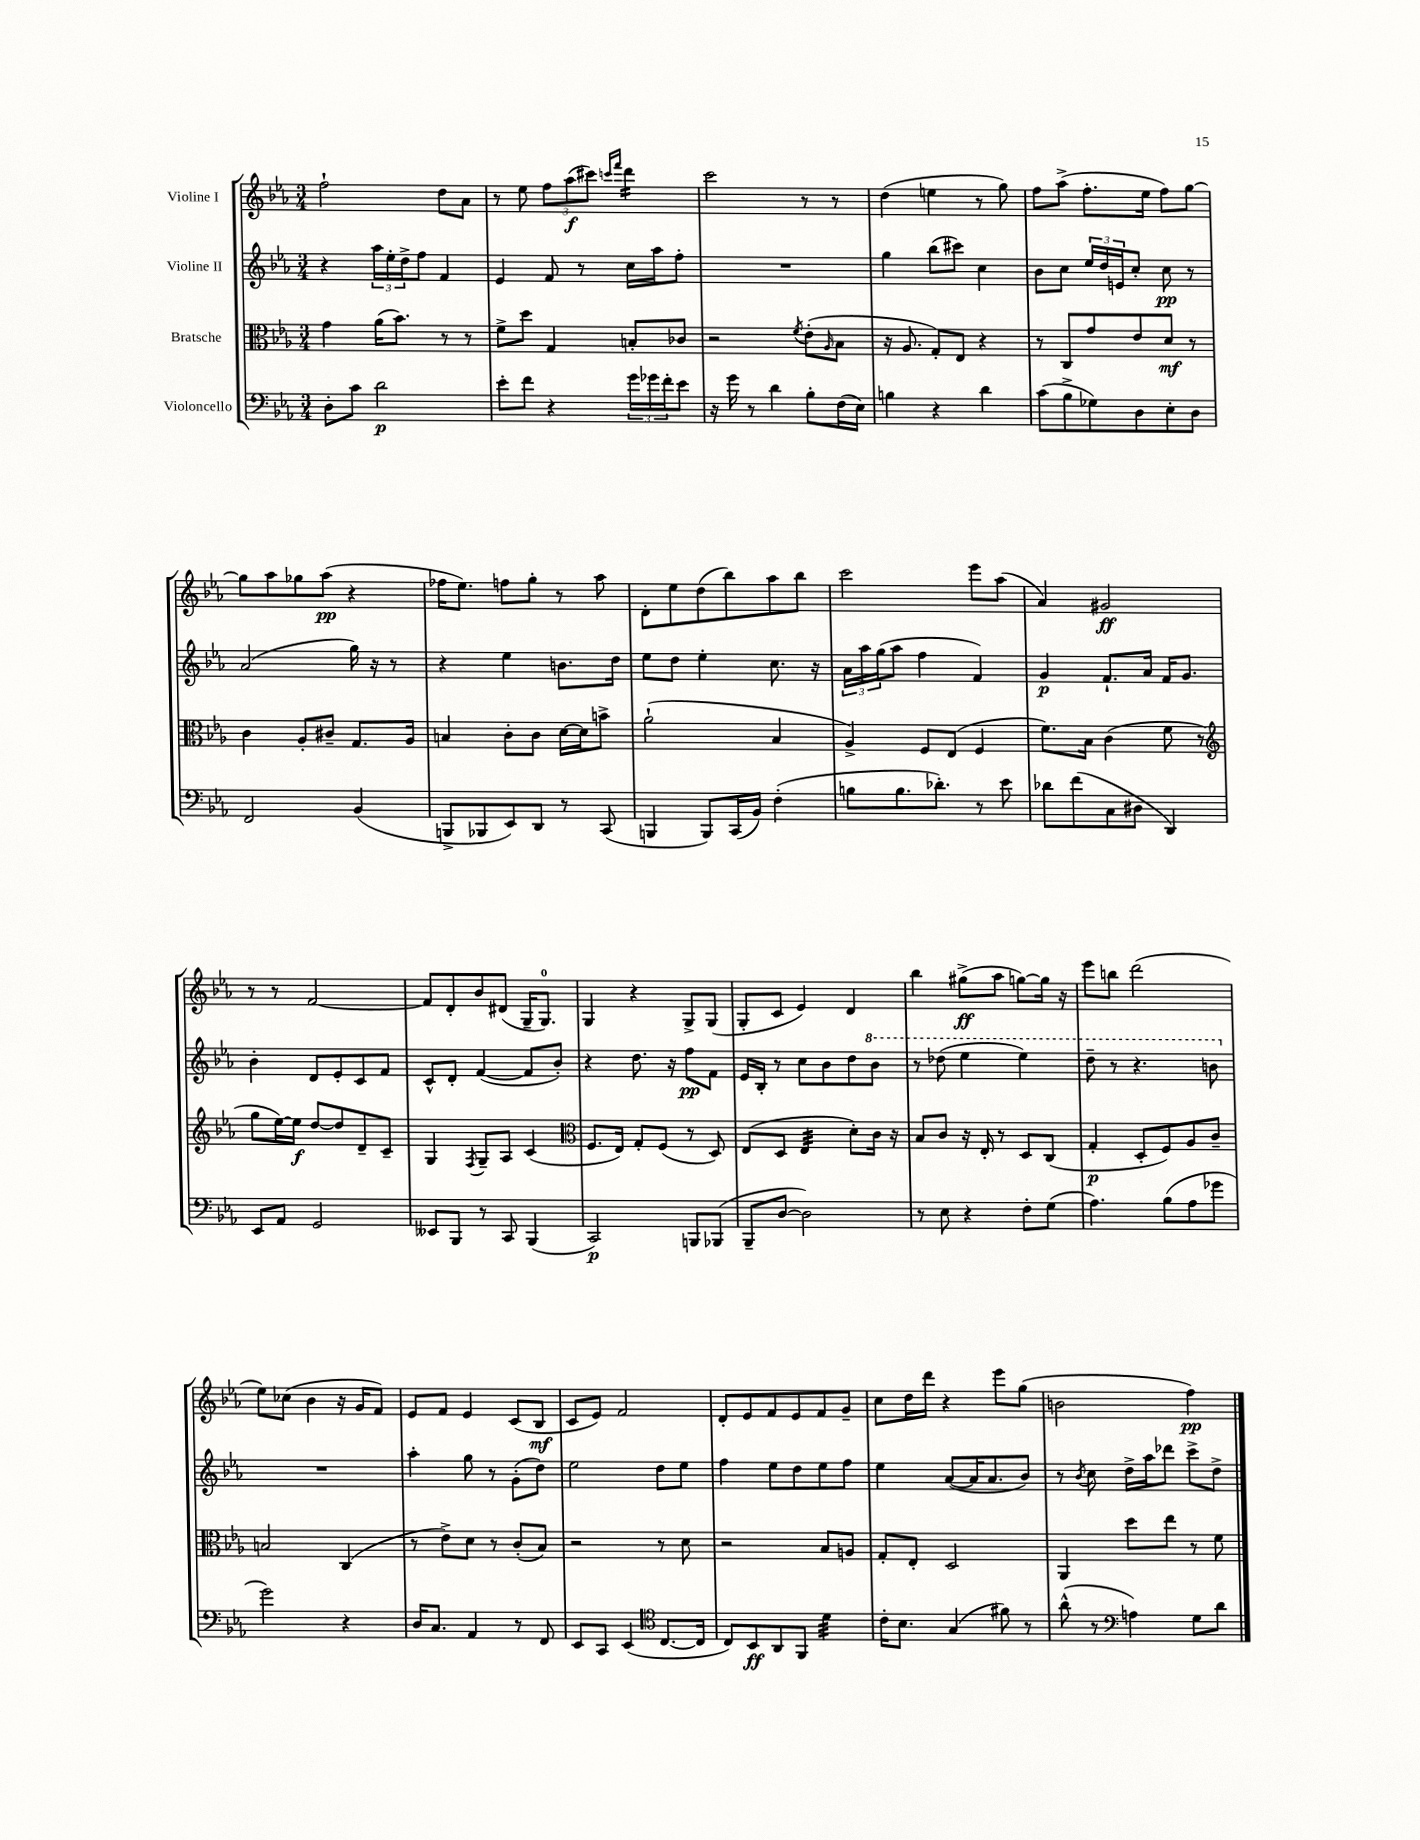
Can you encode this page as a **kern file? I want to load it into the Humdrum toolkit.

**kern	**kern	**kern	**kern
*staff4	*staff3	*staff2	*staff1
*clefF4	*clefC3	*clefG2	*clefG2
*k[b-e-a-]	*k[b-e-a-]	*k[b-e-a-]	*k[b-e-a-]
*M3/4	*M3/4	*M3/4	*M3/4
8D'	4g	4r	2ff`
8c	.	.	.
2d	(16a-	24aa-	.
.	.	24ee-'	.
.	8.b-)	.	.
.	.	24dd^	.
.	.	8ff	.
.	8r	4f	8dd
.	8r	.	8a-
=	=	=	=
8e-'	8f^	4e-	8r
8f	8dd	.	8ee-
4r	4G	8f	12ff
.	.	.	(12aa-
.	.	8r	.
.	.	.	12ccc#)
.	.	.	16qqccc
.	.	.	16qqfff
24g	8B'	16cc	4ddd
24g-	.	.	.
.	.	16aa-	.
24f'	.	.	.
8e-	8c-	8ff'	.
=	=	=	=
16r	2r	2.r	2ccc
16g	.	.	.
8r	.	.	.
4d	.	.	.
.	8qf	.	.
8B-'	(8e-'	.	8r
.	16qqA-	.	.
(16F	8B-	.	8r
16E-)	.	.	.
=	=	=	=
4B	16r	4gg	(4dd
.	8.A-	.	.
4r	8G')	(8bb-	4ee
.	8E-	8ccc#)	.
4d	4r	4cc	8r
.	.	.	8gg)
=	=	=	=
(8c	8r	8b-	8ff
8B-^	8C	8cc	(8aa-^
8G-)	8g	24ee-	8.ff'
.	.	24dd	.
.	.	24e	.
8D	8e-	8cc'	.
.	.	.	16ee-
8E-'	8d	8cc	8ff)
8D	8r	8r	[8gg
=	=	=	=
2FF	4c	(2a-	8gg]
.	.	.	8aa-
.	8A-'	.	8gg-
.	8c#~	.	(8aa-
(4BB-	8.G	16gg)	4r
.	.	16r	.
.	.	8r	.
.	16A-	.	.
=	=	=	=
8BBB^	4B	4r	16ff-
.	.	.	8.ee-)
8BBB-	.	.	.
8EE-)	8c'	4ee-	8ff
8DD	8c	.	8gg'
8r	[16d	8.b	8r
.	16d]	.	.
(8CC	8b^	.	8aa-
.	.	16dd	.
=	=	=	=
4BBB	(2a-`	8ee-	8d'
.	.	8dd	8ee-
8BBB)	.	4ee-'	(8dd
(16CC	.	.	8bb-)
16BB-)	.	.	.
(4F'	4B-	8.cc	8aa-
.	.	.	8bb-
.	.	16r	.
=	=	=	=
8B	4A-^)	24a-	2ccc
.	.	24aa-	.
.	.	(24gg	.
8.B	.	8aa-	.
.	8F	4ff	.
8.d-')	.	.	.
.	(8E-	.	.
8r	4F	4f)	8eee-
8e-	.	.	(8aa-
=	=	=	=
8d-	8.f)	4g	4a-)
(8f	.	.	.
.	16B-	.	.
8C	(4c	8.f`	2g#
8D#	.	.	.
.	.	16a-	.
4DD)	8f	16f	.
.	.	8.g	.
.	8r	.	.
=	=	=	=
*	*clefG2	*	*
8EE-	8gg	4b-'	8r
8AA-	[16ee-)	.	8r
.	16ee-]	.	.
2GG	[8dd	8d	[2f
.	8dd]	8e-'	.
.	8d~	8c	.
.	8c~	8f	.
=	=	=	=
8EE--	4G	8c^^	8f]
8BBB-	.	8d'	8d'
.	8qF	.	.
8r	8G~	([4f	8b-
8CC	8A-	.	(8d#
(4BBB-	(4c	8f]	16G~
.	.	.	8.G)
.	.	8b-')	.
=	=	=	=
*	*clefC3	*	*
2CC)	8.F	4r	4G
.	16E-)	.	.
.	8G'	8.dd	4r
.	(8F	.	.
.	.	16r	.
8BBB	8r	8ff	8G^
(8BBB-	8D)	8f	(8G
=	=	=	=
8BBB-~	(8E-	16e-	8G'
.	.	16B-'	.
[8D	8D	8r	8c
2D])	4E-	8cc	4e-)
.	.	8b-	.
.	8d')	8dd	4d
.	16c	8bb-	.
.	16r	.	.
=	=	=	=
8r	8B-	8r	4bb-
8E-	8c	(8ddd-	.
4r	16r	4eee-	(8gg#^
.	16E-'	.	.
.	8r	.	8aa-
8F'	8D	4eee-)	[8gg)
(8G	(8C	.	16gg]
.	.	.	16r
=	=	=	=
4.A-)	4G'	8ddd~	8eee-
.	.	8r	8bb
.	8D'	4.r	(2ddd
(8B-	8F)	.	.
8A-	8A-	.	.
8g-	8c~	8bb	.
=	=	=	=
2g)	2B	2.r	8ee-)
.	.	.	(8cc-
.	.	.	4b-
4r	(4C	.	16r
.	.	.	16g
.	.	.	8f)
=	=	=	=
16D	8r	4aa-'	8e-
8.C	.	.	.
.	8e-^)	.	8f
4AA-	8d	8gg	4e-
.	8r	8r	.
8r	(8c'	(8g'	(8c
8FF	8B-)	8dd)	8B-
=	=	=	=
8EE-	2r	2ee-	8c
8CC	.	.	8e-)
(4EE-	.	.	2f
*clefC4	*	*	*
[8.C	8r	8dd	.
.	8d	8ee-	.
16C]	.	.	.
=	=	=	=
8C)	2r	4ff	8d'
8BB-	.	.	8e-
8AA-	.	8ee-	8f
8FF	.	8dd	8e-
4d	8B-	8ee-	8f
.	8A	8ff	8g~
=	=	=	=
16c'	8G'	4ee-	8cc
8.B-	.	.	.
.	8E-'	.	16dd
.	.	.	16ddd
(4G	2D	([8a-	4r
.	.	16a-]	.
.	.	8.a-	.
8f#)	.	.	8eee-
8r	.	8b-)	(8gg
=	=	=	=
(8a-^^	4AA-	8r	2b
.	.	8qb-	.
8r	.	8cc	.
*clefF4	*	*	*
4A)	8dd	16dd^	.
.	.	16aa-	.
.	8ee-	8ddd-	.
8G	8r	8ccc^	4ff)
8d	8f	8dd^	.
==	==	==	==
*-	*-	*-	*-
